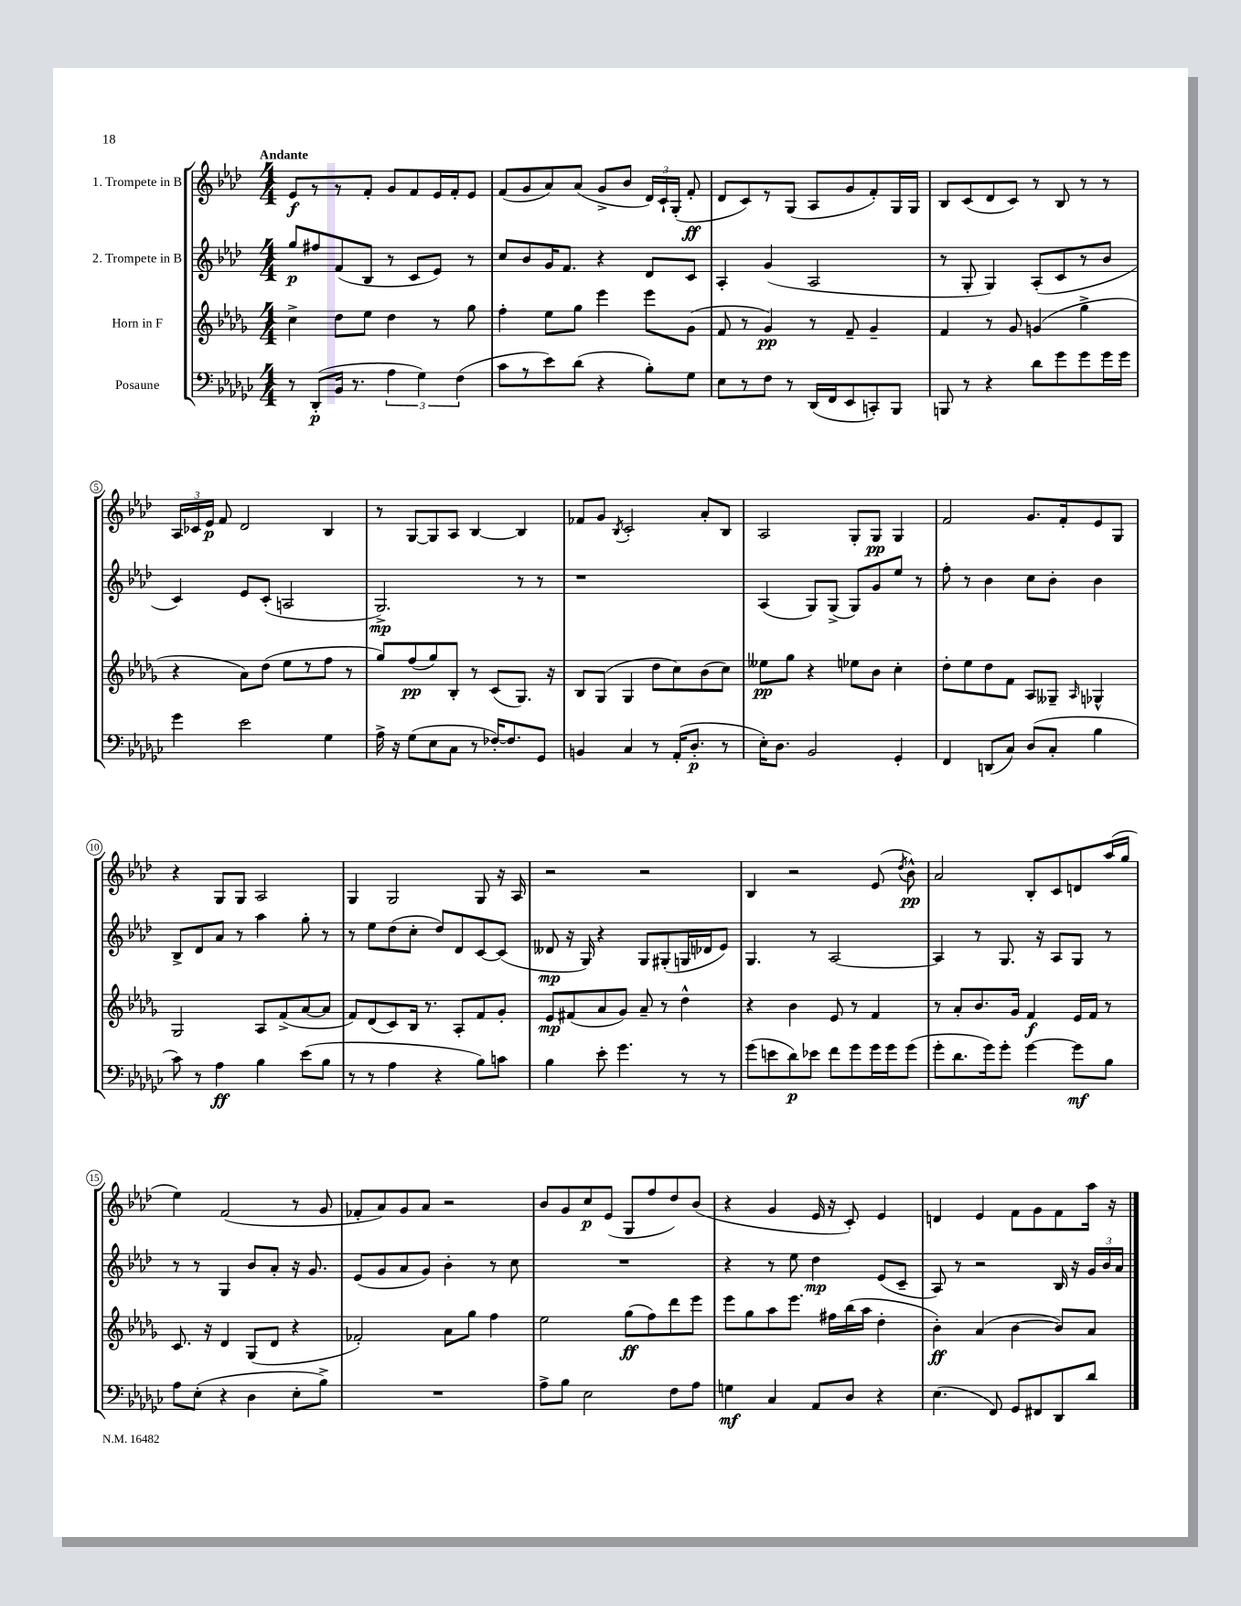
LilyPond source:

<<
\new StaffGroup <<
\new Staff = "s0" \with { instrumentName = "1. Trompete in B" } {
    \clef treble \key aes \major \numericTimeSignature \time 4/4 \tempo "Andante"
    \autoBeamOff ees'8[\f r8 r8 f'8]-. g'8[ f'8 ees'16 f'16-. ees'8] |
    f'8[( g'8 aes'8) aes'8]( g'8[-> bes'8] \tuplet 3/2 { des'16[) c'16-! g16]-.( } f'8-.\ff |
    des'8[ c'8) r8 g8]( aes8[ g'8 f'8-.) g16 g16] |
    bes8[ c'8( des'8 c'8]) r8 bes8 r8 r8 |
    \tuplet 3/2 { aes16[ ces'16 ees'16]\p } f'8 des'2 bes4 |
    r8 g8[~ g8 aes8] bes4~ bes4 |
    fes'8[ g'8] \acciaccatura { bes8 } c'2-. aes'8[-. bes8] |
    aes2 g8[-. g8]\pp g4 |
    f'2 g'8.[ f'16-. ees'8 g8] |
    r4 g8[ g8] aes2 |
    g4 g2 g8 r16 aes16 |
    r2 r2 |
    bes4 r2 ees'8( \acciaccatura { des''8 } bes'8-^\pp) |
    aes'2 bes8[-. c'8 d'8 aes''16( g''16] |
    ees''4) f'2( r8 g'8 |
    fes'8[-. aes'8) g'8 aes'8] r2 |
    bes'8[ g'8 c''8\p ees'8]( g8[ f''8 des''8) bes'8]( |
    r4 g'4 ees'16 r16 c'8-.) ees'4 |
    d'4 ees'4 f'8[ g'8 f'8 aes''16] r16 \bar "|." |
}
\new Staff = "s1" \with { instrumentName = "2. Trompete in B" } {
    \clef treble \key aes \major \numericTimeSignature \time 4/4
    \autoBeamOff g''8[\p fis''8 f'8( bes8] r8 c'8[ ees'8]) r8 |
    c''8[ bes'8 g'16 f'8.] r4 des'8[ c'8] |
    aes4-. g'4( aes2 |
    r8 g8-. g4) aes8[-.( c'8 r8 bes'8] |
    c'4) ees'8[ c'8]-.( a2 |
    g2.->\mp) r8 r8 |
    r1 |
    aes4( g8[) g8]->( g8[) g'8 ees''8] r8 |
    f''8-. r8 bes'4 c''8[ bes'8]-. bes'4 |
    bes8[-> des'8 aes'8] r8 aes''4 g''8-. r8 |
    r8 ees''8[ des''8( c''8]-. des''8[) des'8 c'8~ c'8]( |
    deses'8\mp r16 g16) r4 g8[ gis8-.( g16 des'16 ees'8]) |
    g4. r8 aes2~ |
    aes4 r8 g8. r16 aes8[ g8] r8 |
    r8 r8 g4 bes'8[ aes'8]-. r16 g'8. |
    ees'8[( g'8 aes'8 g'8]) bes'4-. r8 c''8 |
    R1 |
    r4 r8 ees''8 des''4\mp ees'8[( c'8]-- |
    aes8) r8 r2 bes16 r16 \tuplet 3/2 { g'16[ bes'16 aes'16] } \bar "|." |
}
\new Staff = "s2" \with { instrumentName = "Horn in F" } {
    \clef treble \key des \major \numericTimeSignature \time 4/4
    \autoBeamOff c''4-> des''8[ ees''8] des''4 r8 ges''8 |
    f''4-. ees''8[ ges''8] ees'''4 ees'''8[ ges'8]( |
    f'8 r8 ges'4\pp) r8 f'8-- ges'4-- |
    f'4 r8 ges'8 g'4( ges''4-> |
    r4 aes'8[) des''8]( ees''8[ r8 f''8] r8 |
    ges''8[) f''8\pp( ges''8) bes8]-. r8 c'8[( ges8.]) r16 |
    bes8[ ges8]( ges4 des''8[ c''8) bes'8( c''8]) |
    eeses''8[\pp ges''8] r4 ees''8[ bes'8] c''4-. |
    des''8[-. ees''8 des''8 f'8] aes8[ geses8]-- \grace { aes16 } ges4-^ |
    ges2 aes8[ f'8->( aes'8~ aes'8] |
    f'8[) des'8( c'8) bes16] r8. aes8[-. f'8 ges'8]-. |
    ees'8[\mp fis'8( aes'8 ges'8]) aes'8-- r8 des''4-^ |
    r4 bes'4 ees'8 r8 f'4 |
    r8 aes'8[-. bes'8. ges'16] f'4\f ees'16[ f'16] r8 |
    c'8. r16 des'4 ges8[( des'8] r4 |
    fes'2-.) aes'8[ ges''8] f''4 |
    ees''2 ges''8[\ff( f''8) des'''8 ees'''8] |
    ees'''8[ ges''8 aes''8 ees'''8.] fis''16[ bes''16( aes''16] des''4-. |
    bes'4-.\ff) aes'4( bes'4~ bes'8[) aes'8] \bar "|." |
}
\new Staff = "s3" \with { instrumentName = "Posaune" } {
    \clef bass \key ges \major \numericTimeSignature \time 4/4
    \autoBeamOff r8 des,8[-.\p( bes,16] r8. \tuplet 3/2 { aes4 ges4) f4( } |
    ces'8[ r8 ees'8) des'8]( r4 bes8[-.) ges8] |
    ees8[ r8 f8] r8 des,16[( f,16 ees,8 c,8-.) bes,,8] |
    b,,8 r8 r4 des'8[ ges'8 ges'8 ges'16 ges'16] |
    ges'4 ees'2 ges4 |
    aes16-> r16 ges8[( ees8 ces8] r8 fes16[~-.) fes8. ges,8] |
    b,4 ces4 r8 aes,16[-.( des8.]-.\p r8 |
    ees16[-.) des8.] bes,2 ges,4-. |
    f,4 d,8[( ces8]) des8[( ces8]-. bes4 |
    ces'8) r8 aes4\ff bes4 ees'8[( bes8] |
    r8 r8 aes4 r4 bes8[) c'8] |
    bes4 ees'8-. ges'4. r8 r8 |
    ges'8[( e'8 des'8\p) ees'8] f'8[ ges'8 ges'16 ges'16 ges'8]( |
    ges'8[-. des'8. ges'16) ges'8]-. ges'4~ ges'8[\mf bes8] |
    aes8[ ees8]-.( r4 des4 ees8[-. bes8]->) |
    R1 |
    aes8[-> bes8] ees2 f8[ aes8] |
    g4\mf ces4 aes,8[ des8] r4 |
    ees4.( f,8) ges,8[ fis,8 des,8 des'8] \bar "|." |
}
>>
>>
\layout { \context { \Score \override BarNumber.stencil = #(make-stencil-circler 0.1 0.3 ly:text-interface::print) } }
